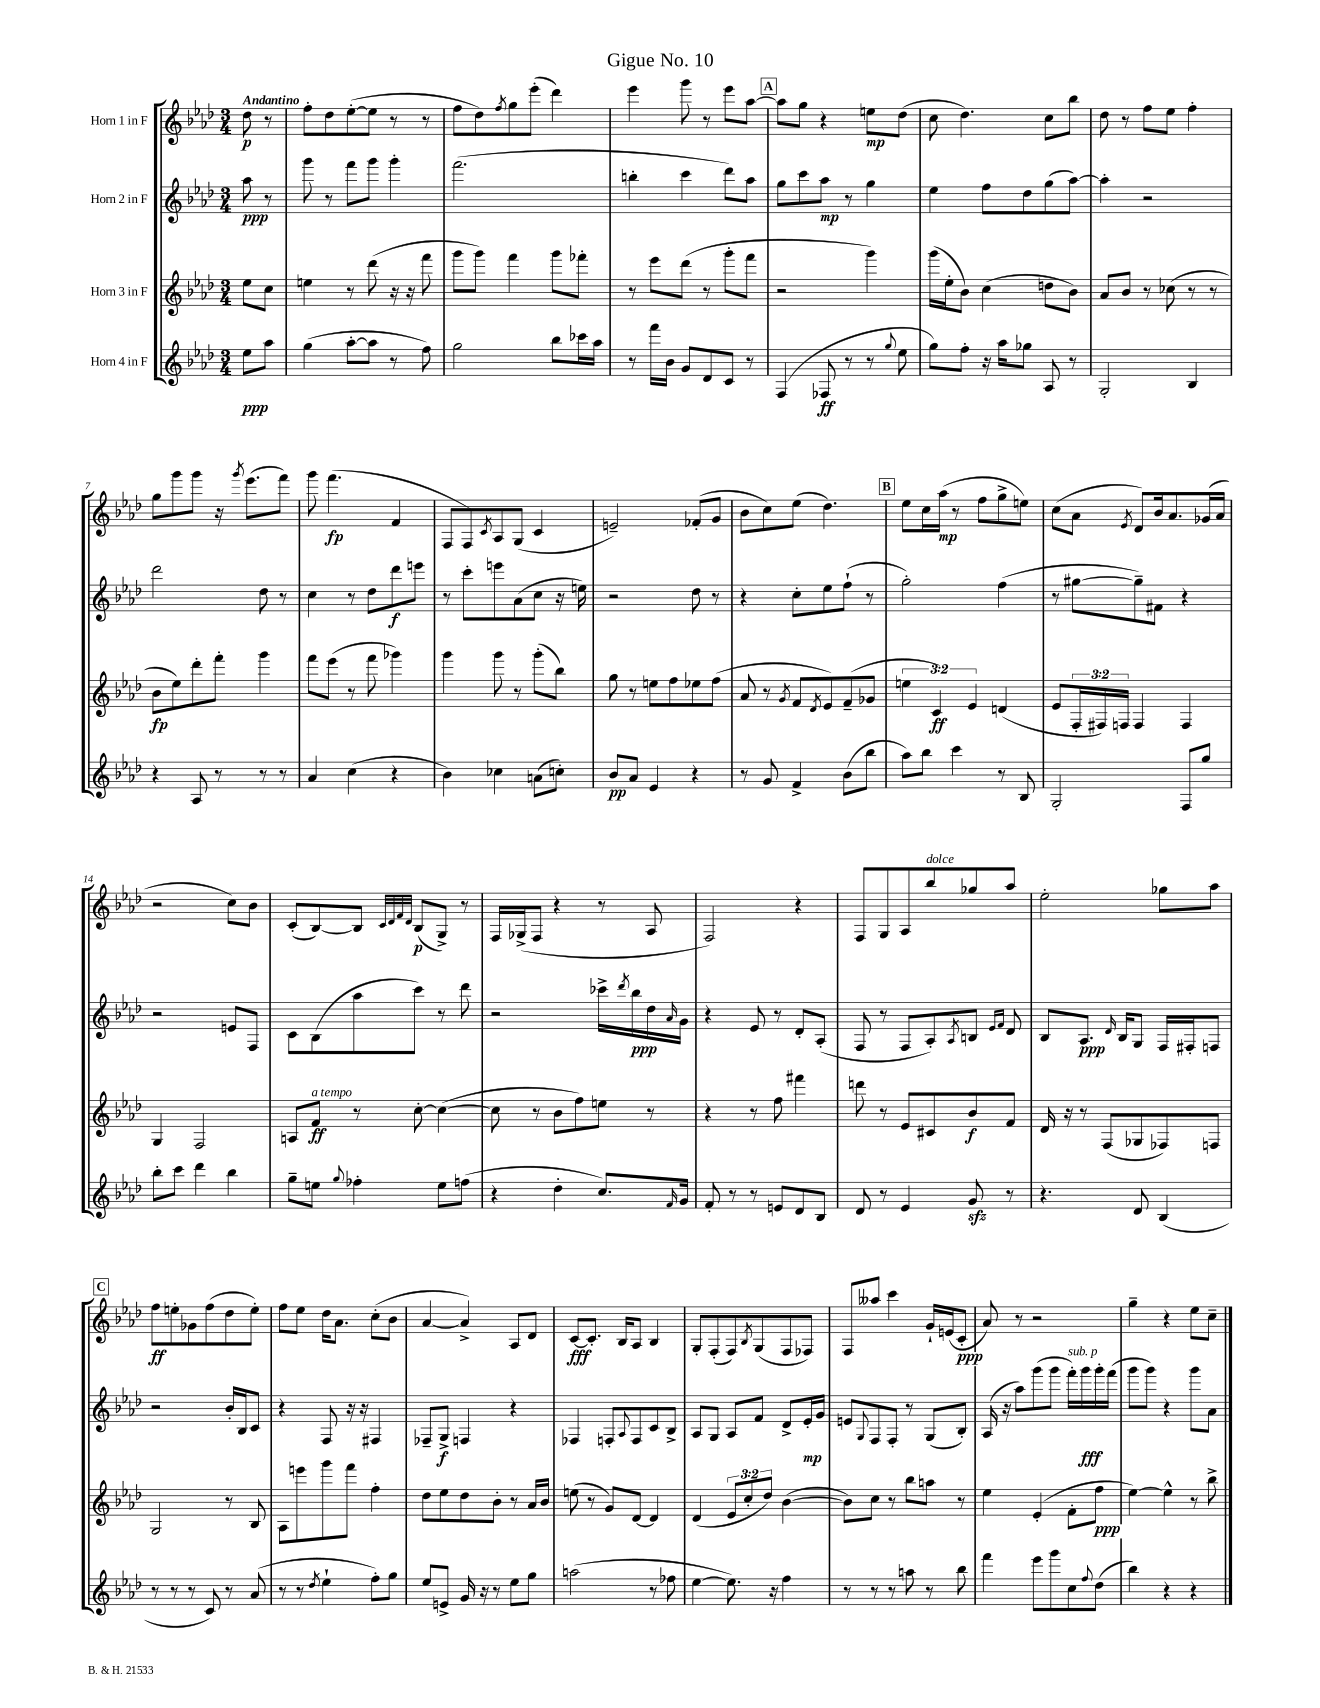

**kern	**dynam	**kern	**dynam	**kern	**dynam	**kern	**dynam
*part4	*part4	*part3	*part3	*part2	*part2	*part1	*part1
*staff4	*staff4	*staff3	*staff3	*staff2	*staff2	*staff1	*staff1
*I"Horn 4 in F	*	*I"Horn 3 in F	*	*I"Horn 2 in F	*	*I"Horn 1 in F	*
*clefG2	*	*clefG2	*	*clefG2	*	*clefG2	*
*k[b-e-a-d-]	*	*k[b-e-a-d-]	*	*k[b-e-a-d-]	*	*k[b-e-a-d-]	*
*M3/4	*	*M3/4	*	*M3/4	*	*M3/4	*
=	=	=	=	=	=	=	=
!	!	!	!	!	!	!LO:TX:a:B:t=Andantino	!
8ee-\L	ppp	8ee-\L	.	8aa-\	ppp	8dd-\	p
8aa-\J	.	8cc\J	.	8r	.	8r	.
=1	=1	=1	=1	=1	=1	=1	=1
(4gg\	.	4een\	.	8ggg\	.	8ff'\L	.
.	.	.	.	8r	.	8dd-\	.
[8aa-'\L	.	8r	.	8fff\L	.	([8ee-'\	.
8aa-\J]	.	(8ddd-\	.	8ggg\J	.	8ee-\J]	.
8r	.	16r	.	4ggg'\	.	8r	.
.	.	16r	.	.	.	.	.
8ff\)	.	8fff\	.	.	.	8r	.
=2	=2	=2	=2	=2	=2	=2	=2
2gg\	.	8ggg\L	.	(2.fff\	.	8ff\L	.
.	.	8ggg\J)	.	.	.	8dd-\)	.
.	.	.	.	.	.	8qff/	.
.	.	4fff\	.	.	.	8gg\	.
.	.	.	.	.	.	(8eee-'\J	.
8bb-\L	.	8ggg\L	.	.	.	4ddd-\)	.
16ccc-X\L	.	8fff-X'\J	.	.	.	.	.
16aa-\JJ	.	.	.	.	.	.	.
=3	=3	=3	=3	=3	=3	=3	=3
8r	.	8r	.	4bbn'\	.	4eee-\	.
16fff\LL	.	8eee-\L	.	.	.	.	.
16b-\JJ	.	.	.	.	.	.	.
8g/L	.	(8ddd-\J	.	4ccc\	.	8ggg\	.
8d-/	.	8r	.	.	.	8r	.
8c/J	.	8ggg'\L	.	8ddd-\L)	.	8eee-\L	.
8r	.	8fff\J	.	8aa-\J	.	[8aa-\J	.
!!LO:REH:place=s1:t=A
=4	=4	=4	=4	=4	=4	=4	=4
(4F/	.	2r	.	8gg\L	.	8aa-\L]	.
.	.	.	.	8ccc\	.	8gg\J	.
8F-X/	ff	.	.	8aa-\J	mp	4r	.
8r	.	.	.	8r	.	.	.
8r	.	4ggg\)	.	4gg\	.	8een\L	mp
8qqgg/	.	.	.	.	.	.	.
8ee-\	.	.	.	.	.	(8dd-\J	.
=5	=5	=5	=5	=5	=5	=5	=5
8gg\L)	.	(16ggg\LL	.	4ee-\	.	8cc\	.
.	.	16ee-'\J	.	.	.	.	.
8ff'\J	.	8b-\J)	.	.	.	4.dd-\)	.
16r	.	(4cc\	.	8ff\L	.	.	.
16aa-\KL	.	.	.	.	.	.	.
8gg-X\J	.	.	.	8dd-\	.	.	.
8A-/	.	8ddn\L	.	(8gg\	.	8cc\L	.
8r	.	8b-\J)	.	[8aa-\J)	.	8bb-\J	.
=6	=6	=6	=6	=6	=6	=6	=6
2G'/	.	8a-/L	.	4aa-'\]	.	8dd-\	.
.	.	8b-/J	.	.	.	8r	.
.	.	8r	.	2r	.	8ff\L	.
.	.	(8cc-X\	.	.	.	8ee-\J	.
4B-/	.	8r	.	.	.	4ff'\	.
.	.	8r	.	.	.	.	.
!!LO:LB:g=z
=7	=7	=7	=7	=7	=7	=7	=7
4r	.	8b-\L	fp	2ddd-\	.	8gg\L	.
.	.	8ee-\)	.	.	.	8ggg\	.
8A-/	.	8ddd-'\	.	.	.	8ggg\J	.
8r	.	8fff'\J	.	.	.	16r	.
.	.	.	.	.	.	8qggg/	.
.	.	.	.	.	.	(8.eee-\L	.
8r	.	4ggg\	.	8dd-\	.	.	.
8r	.	.	.	8r	.	8fff\J)	.
=8	=8	=8	=8	=8	=8	=8	=8
4a-/	.	8fff\L	.	4cc\	.	8ggg\	.
.	.	(8eee-\J	.	.	.	(4.fff\	fp
(4cc\	.	8r	.	8r	.	.	.
.	.	8fff\	.	8dd-\L	.	.	.
4r	.	4ggg-X\)	.	8ddd-\	f	4f/	.
.	.	.	.	8eeen\J	.	.	.
=9	=9	=9	=9	=9	=9	=9	=9
4b-\)	.	4ggg\	.	8r	.	8F/L	.
.	.	.	.	8ccc'\L	.	8F/)	.
.	.	.	.	.	.	8qc/	.
4cc-X\	.	8ggg\	.	8eeen\	.	8A-/	.
.	.	8r	.	(8a-\	.	(8G/J	.
(8an\L	.	(8ggg'\L	.	8cc\J	.	4c/	.
8ccn'\J)	.	8bb-\J)	.	16r	.	.	.
.	.	.	.	16een\)	.	.	.
=10	=10	=10	=10	=10	=10	=10	=10
8b-/L	pp	8gg\	.	2r	.	2en~/)	.
8a-/J	.	8r	.	.	.	.	.
4e-/	.	8een\L	.	.	.	.	.
.	.	8ff\	.	.	.	.	.
4r	.	8ee-X\	.	8dd-\	.	(8f-X'/L	.
.	.	(8ff\J	.	8r	.	8g/J	.
=11	=11	=11	=11	=11	=11	=11	=11
8r	.	8a-/	.	4r	.	8b-\L	.
8g/	.	8r	.	.	.	8cc\)	.
.	.	8qg/	.	.	.	.	.
4f^/	.	8f/L	.	8cc'\L	.	(8ee-\J	.
.	.	8qd-/	.	.	.	.	.
.	.	8e-/)	.	8ee-\	.	4.dd-\)	.
(8b-\L	.	(8f~/	.	(8ff`\J	.	.	.
8bb-\J	.	8g-X/J	.	8r	.	.	.
!!LO:REH:place=s1:t=B
=12	=12	=12	=12	=12	=12	=12	=12
8aa-\L)	.	6een\	.	2gg'\)	.	8ee-\L	.
8bb-\J	.	.	.	.	.	16cc\L	.
.	.	6c/)	ff	.	.	.	.
.	.	.	.	.	.	(16aa-\JJ	mp
4ccc\	.	.	.	.	.	8r	.
.	.	6e-/	.	.	.	.	.
.	.	.	.	.	.	8ff\L	.
8r	.	(4dn/	.	(4ff\	.	8gg^\	.
8B-/	.	.	.	.	.	8een\J)	.
=13	=13	=13	=13	=13	=13	=13	=13
2G'/	.	8e-/L	.	8r	.	(8cc\L	.
.	.	24F'/L	.	[8gg#X\L	.	8a-\J	.
.	.	24F#X/)	.	.	.	.	.
.	.	24Fn/JJ	.	.	.	.	.
.	.	.	.	.	.	8qe-/	.
.	.	4F/	.	8gg#~\])	.	8d-/L)	.
.	.	.	.	8f#X\J	.	16b-/k	.
.	.	.	.	.	.	8.a-/	.
8F/L	.	4F/	.	4r	.	.	.
8gg/J	.	.	.	.	.	(16g-X/L	.
.	.	.	.	.	.	16a-/JJ	.
!!LO:LB:g=z
=14	=14	=14	=14	=14	=14	=14	=14
8bb-'\L	.	4G/	.	2r	.	2r	.
8ccc\J	.	.	.	.	.	.	.
4ddd-\	.	2F/	.	.	.	.	.
4bb-\	.	.	.	8en/L	.	8cc\L)	.
.	.	.	.	8F/J	.	8b-\J	.
=15	=15	=15	=15	=15	=15	=15	=15
8gg~\L	.	8An/L	.	8c\L	.	(8c'/L	.
!	!	!LO:TX:a:i:t=a tempo	!	!	!	!	!
8een\J	.	8f/J	ff	(8B-\	.	[8B-/)	.
8qqgg/	.	.	.	.	.	.	.
4ff-X'\	.	8r	.	8aa-\	.	8B-/J]	.
.	.	.	.	.	.	32qqc/LLL	.
.	.	.	.	.	.	32qqd-/	.
.	.	.	.	.	.	32qqf/	.
.	.	.	.	.	.	32qqd-/JJJ	.
.	.	[8cc'\	.	8ccc\J)	.	(8B-/L	p
8ee\L	.	(4cc\_	.	8r	.	8G^/J)	.
(8ffn\J	.	.	.	8ddd-\	.	8r	.
=16	=16	=16	=16	=16	=16	=16	=16
4r	.	8cc\]	.	2r	.	16F/LL	.
.	.	.	.	.	.	(16G-X^/J	.
.	.	8r	.	.	.	8F/J	.
4dd-'\	.	8b-\L	.	.	.	4r	.
.	.	8ff\)	.	.	.	.	.
8.cc/L)	.	8een\J	.	16ccc-X^\LL	.	8r	.
.	.	.	.	8qddd-/	.	.	.
.	.	.	.	16bb-\	ppp	.	.
.	.	8r	.	16dd-\	.	8A-/	.
16qqf/	.	.	.	16qqa-/	.	.	.
16g/Jk	.	.	.	16g\JJ	.	.	.
=17	=17	=17	=17	=17	=17	=17	=17
8f'/	.	4r	.	4r	.	2F/)	.
8r	.	.	.	.	.	.	.
8r	.	8r	.	8e-/	.	.	.
8en/L	.	8ff\	.	8r	.	.	.
8d-/	.	4fff#X\	.	8d-'/L	.	4r	.
8B-/J	.	.	.	(8A-'/J	.	.	.
=18	=18	=18	=18	=18	=18	=18	=18
8d-/	.	8dddn\	.	8F/	.	8F/L	.
8r	.	8r	.	8r	.	8G/	.
4e-/	.	8e-/L	.	8F/L	.	8A-/	.
!	!	!	!	!	!	!LO:TX:a:i:t=dolce	!
.	.	8c#X/	.	8A-'/)	.	8bb-/	.
.	.	.	.	8qA-/	.	.	.
8gzz/	.	8b-/	f	8Bn/J	.	8gg-X/	.
.	.	.	.	16qqe-/LL	.	.	.
.	.	.	.	16qqf/JJ	.	.	.
8r	.	8f/J	.	8d-/	.	8aa-/J	.
=19	=19	=19	=19	=19	=19	=19	=19
4.r	.	16d-/	.	8B-/L	.	2ee-'\	.
.	.	16r	.	.	.	.	.
.	.	8r	.	8.A-/J	ppp	.	.
.	.	(8F/L	.	.	.	.	.
.	.	.	.	16qqd-/	.	.	.
.	.	.	.	16B-/KL	.	.	.
8d-/	.	8G-X/	.	8G/J	.	.	.
(4B-/	.	8F-X/)	.	16F/LL	.	8gg-X\L	.
.	.	.	.	16F#X'/J	.	.	.
.	.	8Fn/J	.	8Fn/J	.	8aa-\J	.
!!LO:LB:g=z
!!LO:REH:place=s1:t=C
=20	=20	=20	=20	=20	=20	=20	=20
8r	.	2G/	.	2r	.	8ff\L	ff
8r	.	.	.	.	.	8een'\	.
8r	.	.	.	.	.	8g-X\	.
8c/)	.	.	.	.	.	(8ff\	.
8r	.	8r	.	16b-'/LL	.	8dd-\	.
.	.	.	.	16B-/J	.	.	.
(8a-/	.	8B-/	.	8c/J	.	8ee'\J)	.
=21	=21	=21	=21	=21	=21	=21	=21
8r	.	8A-\L	.	4r	.	8ff\L	.
8r	.	8eeen\	.	.	.	8ee-\J	.
8qdd-/	.	.	.	.	.	.	.
4ee-`\	.	8ggg\	.	8F/	.	16dd-\KL	.
.	.	.	.	.	.	8.a-\J	.
.	.	8fff\J	.	16r	.	.	.
.	.	.	.	16r	.	.	.
8ff'\L)	.	4ff'\	.	4F#X/	.	(8cc'\L	.
8gg\J	.	.	.	.	.	8b-\J	.
=22	=22	=22	=22	=22	=22	=22	=22
8ee-/L	.	8dd-\L	.	8F-X~/L	.	[4a-/	.
8en^/J	.	8ee-\	.	8G^/J	f	.	.
16g/	.	8dd-\	.	4Fn/	.	4a-^/])	.
16r	.	.	.	.	.	.	.
8r	.	8b-'\J	.	.	.	.	.
8ee-\L	.	8r	.	4r	.	8A-/L	.
8gg\J	.	16a-/LL	.	.	.	8d-/J	.
.	.	16b-/JJ	.	.	.	.	.
=23	=23	=23	=23	=23	=23	=23	=23
(2aan\	.	(8een\	.	4F-X/	.	[8c/L	fff
.	.	8r	.	.	.	8.c'/J]	.
.	.	8g/L)	.	8Fn'/L	.	.	.
.	.	.	.	.	.	16B-/KL	.
.	.	.	.	8qqA-/	.	.	.
.	.	[8d-/J	.	8F/	.	8A-/J	.
8r	.	4d-/]	.	8c/	.	4B-/	.
8ff-X\	.	.	.	8B-^/J	.	.	.
=24	=24	=24	=24	=24	=24	=24	=24
[4ee-\	.	(4d-/	.	8A-/L	.	8G'/L	.
.	.	.	.	8G/J	.	(8F'/	.
8.ee-\])	.	12e-/L	.	8A-/L	.	8F/)	.
.	.	12cc'/	.	.	.	.	.
.	.	.	.	.	.	8qB-/	.
.	.	.	.	8f/J	.	(8G/	.
.	.	12dd-/J)	.	.	.	.	.
16r	.	.	.	.	.	.	.
4ff\	.	([4b-\	.	8d-^/L	.	8F/	.
.	.	.	.	16e-'/L	mp	8F-X/J)	.
.	.	.	.	16g/JJ	.	.	.
=25	=25	=25	=25	=25	=25	=25	=25
8r	.	8b-\L])	.	8en/L	.	8F/L	.
.	.	.	.	8qqG/	.	.	.
8r	.	8cc\J	.	8F/	.	8aa--X/J	.
8r	.	8r	.	8F'/J	.	4ccc\	.
8aan\	.	8bb-\L	.	8r	.	.	.
8r	.	8aan\J	.	(8G/L	.	16g`/LL	.
.	.	.	.	.	.	(16en/J	.
8bb-\	.	8r	.	8B-'/J)	.	8c'/J	ppp
=26	=26	=26	=26	=26	=26	=26	=26
4fff\	.	4ee-\	.	(16A-/	.	8a-/)	.
.	.	.	.	16r	.	.	.
.	.	.	.	8aa-\L)	.	8r	.
8eee-\L	.	(4e-'/	.	(8ggg\	.	2r	.
8ggg\	.	.	.	8ggg\J	.	.	.
!	!	!	!	!LO:TX:a:i:t=sub. p	!	!	!
8cc\	.	8f'\L	.	16fff'\LL)	.	.	.
.	.	.	.	16ggg\	fff	.	.
8qqff/	.	.	.	.	.	.	.
(8dd-\J	.	8ff\J	ppp	16ggg'\	.	.	.
.	.	.	.	(16fff\JJ	.	.	.
=27	=27	=27	=27	=27	=27	=27	=27
4bb-\)	.	[4ee-\)	.	8ggg\L	.	4gg~\	.
.	.	.	.	8ggg\J)	.	.	.
4r	.	4ee-^^\]	.	4r	.	4r	.
4r	.	8r	.	8ggg\L	.	8ee-\L	.
.	.	8bb-^\	.	8a-\J	.	8cc~\J	.
==	==	==	==	==	==	==	==
*-	*-	*-	*-	*-	*-	*-	*-
